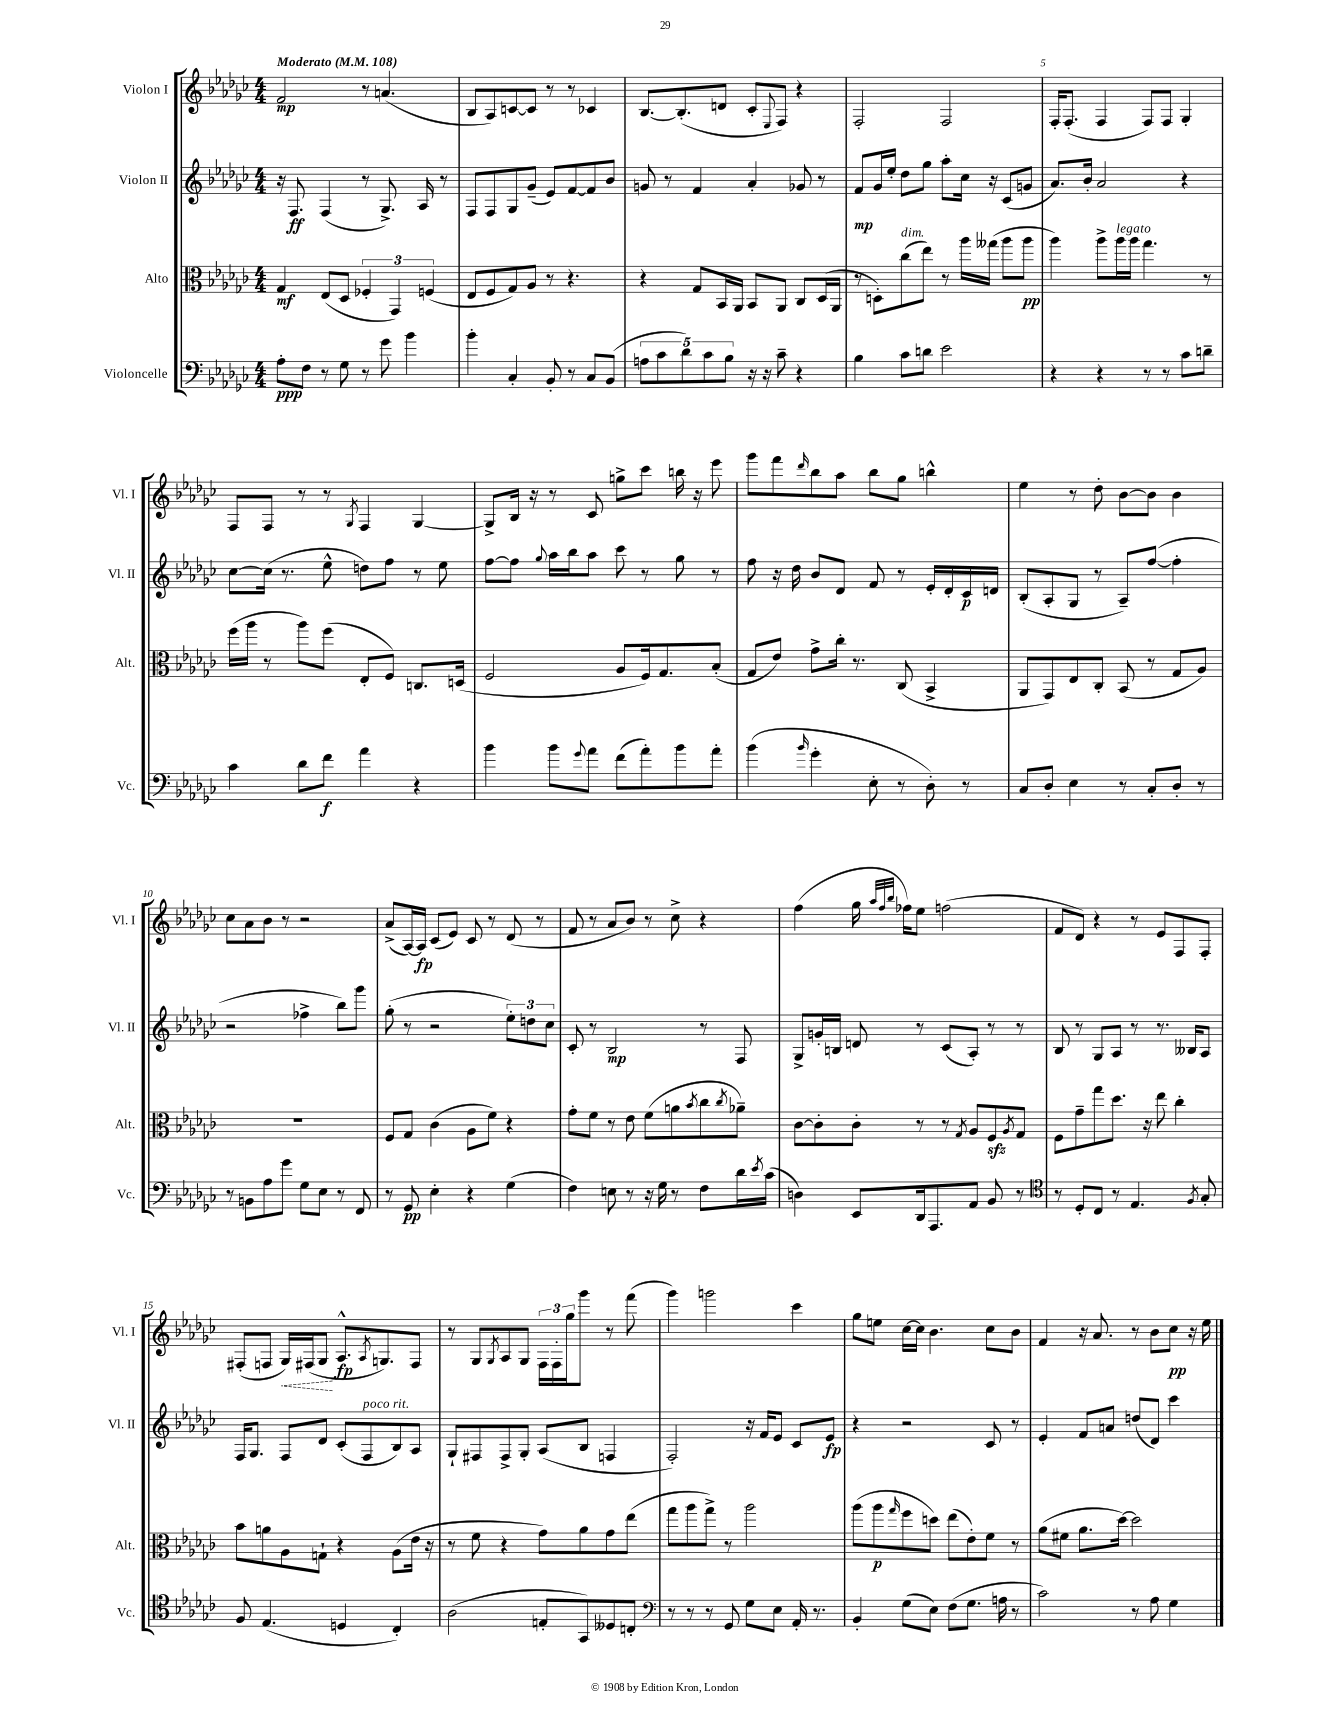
<<
\new StaffGroup <<
\new Staff = "s0" \with { instrumentName = "Violon I" shortInstrumentName = "Vl. I" } {
    \clef treble \key ges \major \numericTimeSignature \time 4/4 \tempo "Moderato" 4 = 108
    f'2\mp r8 a'4.( |
    bes8 aes8) c'8~ c'8 r8 r8 ces'4 |
    bes8.~ bes8.-.( d'8 ces'8-. \appoggiatura { ees8 } f8) r4 |
    f2-. f2 |
    f16-. f8.-.( f4 f8) f8 ges4-. |
    f8 f8 r8 r8 \acciaccatura { ges8 } f4 ges4~ |
    ges8-> bes16 r16 r8 ces'8 g''8-> ces'''8 b''16 r16 ees'''8 |
    ges'''8 f'''8 \grace { des'''16 } bes''8 aes''8 bes''8 ges''8 b''4-^ |
    ees''4 r8 des''8-. bes'8~ bes'8 bes'4 |
    ces''8 aes'8 bes'8 r8 r2 |
    aes'8->( aes16~) aes16\fp ces'8( ees'8) ces'8 r8 des'8( r8 |
    f'8 r8 aes'8 bes'8) r8 ces''8-> r4 |
    f''4( ges''16 \grace { aes''32 f''32 bes''32 } fes''16) ees''8 f''2( |
    f'8 des'8) r4 r8 ees'8 f8 f8-. |
    fis8-.( f8 \once \override Hairpin.style = #'dashed-line ges16\<) fis16( ges8\! aes8.-^\fp \acciaccatura { aes8 } g8.) fis8 |
    r8 ges8 \acciaccatura { ges8 } aes8 ges8 \tuplet 3/2 { f16 f16-. ges''16 } ges'''8 r8 f'''8( |
    ges'''4) g'''2 ces'''4 |
    ges''8 e''8 ces''16~ ces''16 bes'4. ces''8 bes'8 |
    f'4 r16 aes'8. r8 bes'8 ces''8\pp r16 ees''16 \bar "|." |
}
\new Staff = "s1" \with { instrumentName = "Violon II" shortInstrumentName = "Vl. II" } {
    \clef treble \key ges \major \numericTimeSignature \time 4/4
    r16 f8.\ff f4( r8 ges8.->) aes16 r8 |
    f8 f8 ges8 ges'8--( ees'8) f'8~ f'8 bes'8 |
    g'8 r8 f'4 aes'4-. ges'8 r8 |
    f'8\mp ges'16 ees''16-. des''8 ges''8 aes''8-. ces''16 r16 ces'8( g'8 |
    aes'8.) bes'16-. aes'2 r4 |
    ces''8~ ces''16( r8. ees''8-^ d''8) f''8 r8 ees''8 |
    f''8~ f''8 \appoggiatura { ges''8 } aes''16 bes''16 aes''8 ces'''8 r8 ges''8 r8 |
    f''8 r16 des''16 bes'8 des'8 f'8 r8 ees'16-. des'16-. ces'16\p d'16 |
    bes8-.( aes8-. ges8 r8 aes8--) f''8~( f''4-. |
    r2 fes''4-> bes''8) ges'''8 |
    ges''8-.( r8 r2 \tuplet 3/2 { ees''8-.) d''8 ces''8 } |
    ces'8-. r8 bes2\mp r8 f8 |
    ges8-> g'16-. b16 d'8 r8 ces'8( aes8-.) r8 r8 |
    bes8 r8 ges8 aes8 r8 r8. beses16 aes8 |
    f16 ges8. f8 des'8 ces'8-.( f8^\markup { \italic "poco rit." } bes8) aes8 |
    ges8-! fis8 fis8-> ges8-. aes8( bes8 f4 |
    f2-.) r16 f'16 ees'8 ces'8 ees'8\fp |
    r4 r2 ces'8 r8 |
    ees'4-. f'8 a'8 d''8( des'8) ces'''4 \bar "|." |
}
\new Staff = "s2" \with { instrumentName = "Alto" shortInstrumentName = "Alt." } {
    \clef alto \key ges \major \numericTimeSignature \time 4/4
    ges4\mf ees8( des8 \tuplet 3/2 { fes4-. ges,4) f4( } |
    ees8 f8 ges8) aes8 r8 r4. |
    r4 ges8 bes,16 aes,16 bes,8 aes,8 ces8 des16( aes,16 |
    r8 d8-.) ces''8^\markup { \italic "dim." }( ees''8) r8 aes''16 geses''16( aes''8 aes''8\pp |
    aes''4) aes''8-> aes''16^\markup { \italic "legato" } aes''16 ges''4. r8 |
    f''16( aes''16 r8 aes''8) f''8( ees8-. f8) c8. d16( |
    f2 aes8 f16) ges8. bes8-.( |
    ges8 ees'8) ges'8-> ces''16-. r8. ces8( bes,4-> |
    aes,8 ges,8) ees8 ces8-. bes,8( r8 ges8 aes8) |
    R1 |
    f8 ges8 ces'4( aes8 f'8) r4 |
    ges'8-. f'8 r8 ees'8 f'8( a'8 \acciaccatura { bes'8 } ces''8 \acciaccatura { ces''8 } aes'8--) |
    ces'8~ ces'8-. ces'8-. r8 r8 \acciaccatura { ges8 } aes8 f8\sfz \acciaccatura { aes8 } ges8 |
    f8 ges'8-- ges''8 des''8. r16 ees''8 ces''4-. |
    bes'8 a'8 aes8 g8-! r4 aes8( ees'16 r16 |
    r8 f'8 r4 ges'8) aes'8 ges'8 ees''8( |
    ges''8 aes''8 ges''8->) r8 aes''2 |
    aes''8( aes''8\p \grace { ges''16 } f''8 d''8) ees''8( ees'8-.) f'8 r8 |
    aes'8( fis'8 aes'8. des''16~) des''2 \bar "|." |
}
\new Staff = "s3" \with { instrumentName = "Violoncelle" shortInstrumentName = "Vc." } {
    \clef bass \key ges \major \numericTimeSignature \time 4/4
    aes8-.\ppp f8 r8 ges8 r8 ges'8 bes'4 |
    bes'4-. ces4-. bes,8-. r8 ces8 bes,8( |
    \tuplet 5/4 { a8 ces'8 des'8) ces'8 bes8 } r16 r16 ces'8-- r4 |
    bes4 ces'8 d'8 ees'2 |
    r4 r4 r8 r8 ces'8 d'8-- |
    ces'4 des'8 f'8\f aes'4 r4 |
    bes'4 bes'8 \appoggiatura { ges'8 } aes'8 f'8( aes'8-.) bes'8 aes'8-. |
    bes'4( \grace { bes'16 } ges'4-. ees8-. r8 des8-.) r8 |
    ces8 des8-. ees4 r8 ces8-. des8-. r8 |
    r8 b,8 aes8 ges'8 ges8 ees8 r8 f,8 |
    r8 ges,8\pp ees4-. r4 ges4( |
    f4) e8 r8 r16 ges16 r8 f8 des'16 \acciaccatura { ees'8 } ces'16( |
    d4) ees,8 des,16 aes,,8. aes,8 bes,8 r8 |
    \clef tenor r8 des8-. ces8 r8 ees4. \acciaccatura { f8 } ges8-. |
    f8 ees4.( d4 ces4-.) |
    aes2( e8-. ges,8) deses8 c8-. |
    \clef bass r8 r8 r8 ges,8 ges8 ees8 aes,16-. r8. |
    bes,4-. ges8( ees8) f8( ges8. a16 r8 |
    ces'2) r8 aes8 ges4 \bar "|." |
}
>>
>>
\layout { \context { \Score \override BarNumber.break-visibility = ##(#f #t #t) barNumberVisibility = #(every-nth-bar-number-visible 5) } }
